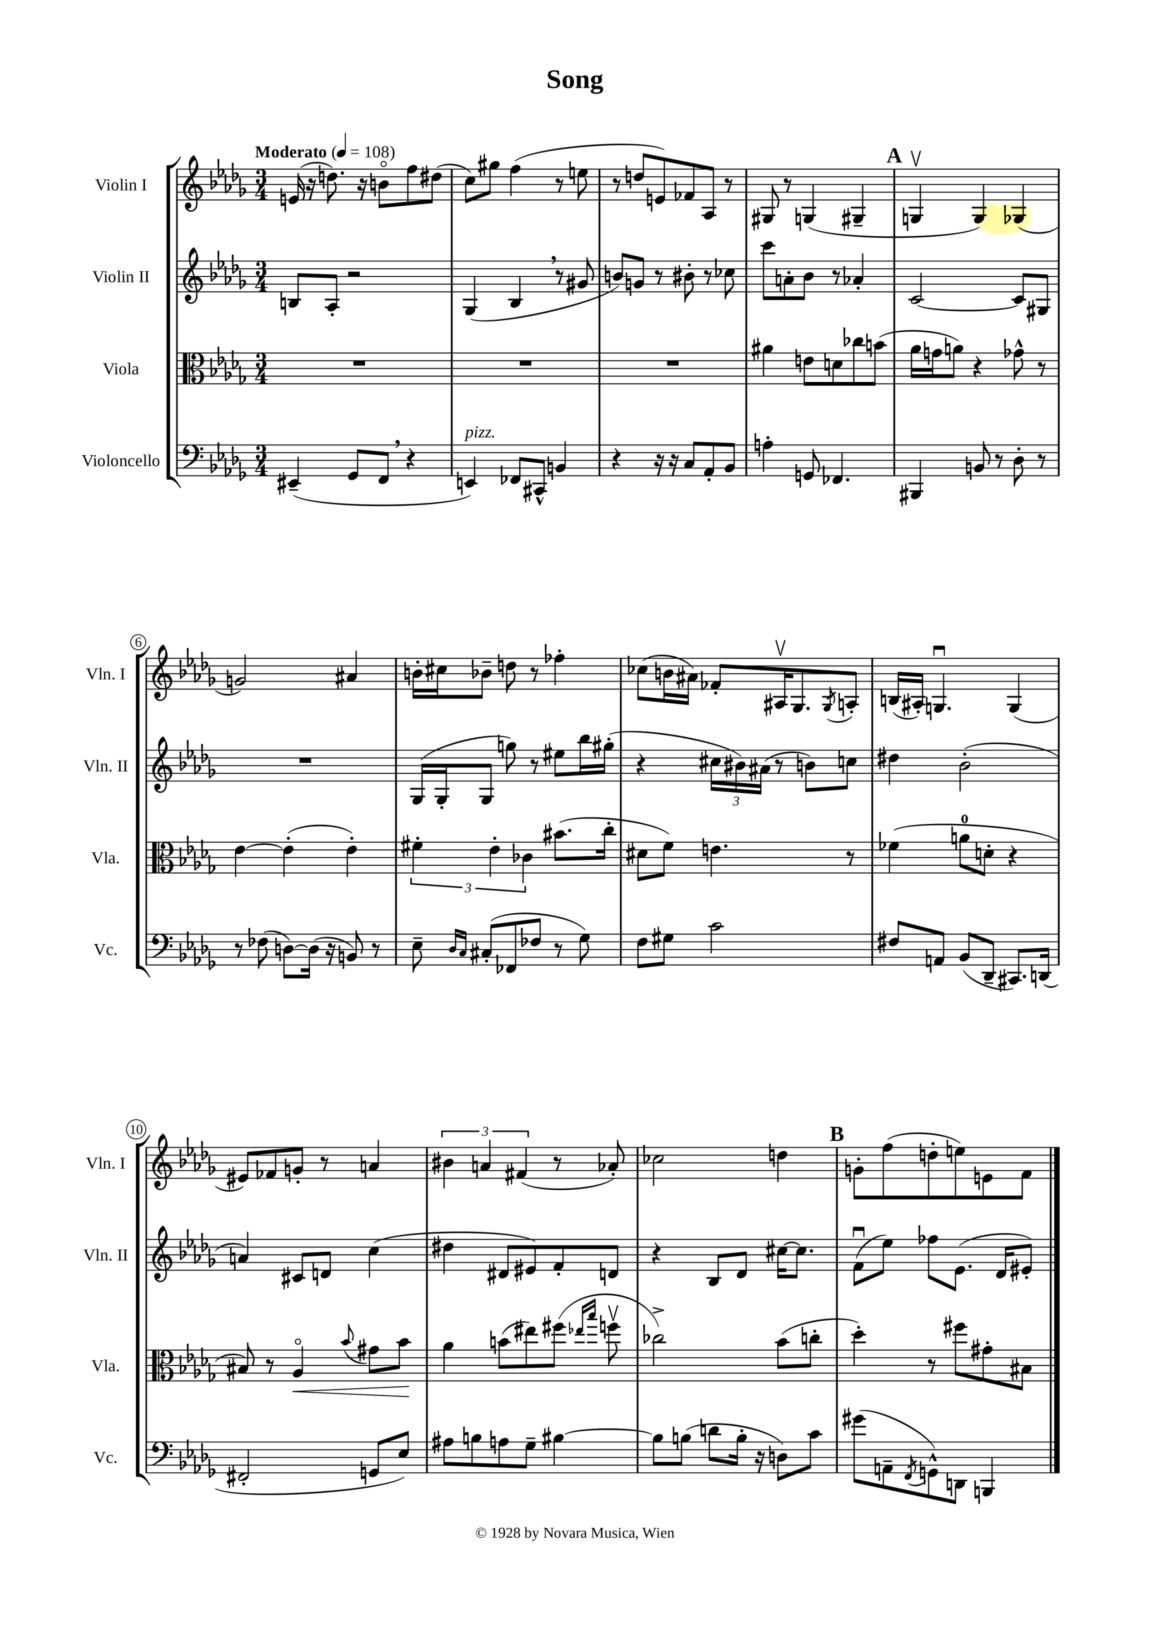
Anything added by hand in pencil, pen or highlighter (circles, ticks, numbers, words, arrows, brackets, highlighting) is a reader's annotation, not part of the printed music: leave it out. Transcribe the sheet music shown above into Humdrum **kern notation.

**kern	**kern	**dynam	**kern	**kern
*part4	*part3	*part3	*part2	*part1
*staff4	*staff3	*staff3	*staff2	*staff1
*I"Violoncello	*I"Viola	*	*I"Violin II	*I"Violin I
*I'Vc.	*I'Vla.	*	*I'Vln. II	*I'Vln. I
*clefF4	*clefC3	*	*clefG2	*clefG2
*k[b-e-a-d-g-]	*k[b-e-a-d-g-]	*	*k[b-e-a-d-g-]	*k[b-e-a-d-g-]
*M3/4	*M3/4	*	*M3/4	*M3/4
*MM108	*MM108	*	*MM108	*MM108
=1	=1	=1	=1	=1
!	!	!	!	!LO:TX:a:B:t=Moderato
(4EE#X~/	2.r	.	8Bn/L	(16en/
.	.	.	.	16r
.	.	.	8A-'/J	8.ddn\)
8GG-/L	.	.	2r	.
.	.	.	.	16r
8FF,/J	.	.	.	8bn\L
4r	.	.	.	8ff\
.	.	.	.	(8dd#X\J
=2	=2	=2	=2	=2
!LO:TX:a:i:t=pizz.	!	!	!	!
4EEn/)	2.r	.	(4G-/	8cc\L)
.	.	.	.	8gg#X\J
8FF-X/L	.	.	4B-,/	(4ff\
8CC#X^^/J	.	.	.	.
4BBn/	.	.	8r	8r
.	.	.	8g#X/	8een\
=3	=3	=3	=3	=3
4r	2.r	.	8bn/L)	8r
.	.	.	8gn/J	8ddn/L
16r	.	.	8r	8en/)
16r	.	.	.	.
8C/L	.	.	8b#X'\	8f-X/
8AA-'/	.	.	8r	8A-/J
8BB-/J	.	.	8cc-X\	8r
=4	=4	=4	=4	=4
4An'\	4a#X\	.	8ccc\L	8G#X/
.	.	.	8an'\	8r
8GGn/	8en\L	.	8b-\J	(4Gn/
4.FF-X/	8dn\	.	8r	.
.	8cc-X\	.	4a-X'/	4G#X~/
.	(8bn\J	.	.	.
!!LO:REH:place=s1:t=A
=5	=5	=5	=5	=5
4BBB#X/	16a-\LL	.	[2c/	4Gnv/
.	16gn\J	.	.	.
.	8an\J)	.	.	.
8BBn/	4r	.	.	4G/)
8r	.	.	.	.
8D-'\	8g-X^^\	.	8c/L]	(4G-X/
8r	8r	.	8G#X/J	.
!!LO:LB:g=z
=6	=6	=6	=6	=6
8r	[4e-\	.	2.r	2gn/)
(8F-X\	.	.	.	.
[8Dn\L)	(4e-'\]	.	.	.
(16D\Jk]	.	.	.	.
16r	.	.	.	.
8BBn/)	4e-'\)	.	.	4a#X/
8r	.	.	.	.
=7	=7	=7	=7	=7
8E-~\	6f#X'\	.	(16G-/LL	16bn'\LL
.	.	.	16G-'/J	16cc#X\J
16qqD-/LL	.	.	.	.
16qqC/JJ	.	.	.	.
(8C#X'/L	.	.	8G-/J	8b-X~\J
.	6e-'\	.	.	.
8FF-X/	.	.	8ggn\)	8ddn\
.	6c-X\	.	.	.
8F-X/J	.	.	8r	8r
8r	(8.b#X\L	.	8ee#X\L	4ff-X'\
8G-\)	.	.	16bb-\L	.
.	16cc'\Jk	.	(16gg#X'\JJ	.
=8	=8	=8	=8	=8
8F\L	8d#X\L	.	4r	(8cc-X\L
8G#X\J	8f\J)	.	.	16bn\L
.	.	.	.	16a#X\JJ)
2c\	4.en\	.	24cc#X\LL	8f-X'/L
.	.	.	24b#X\)	.
.	.	.	(24a#X\JJ	.
.	.	.	8r	16A#Xv/K
.	.	.	.	8.G-/
.	.	.	8bn\L)	.
.	.	.	.	8qG-/
.	8r	.	8ccn\J	8An'/J
=9	=9	=9	=9	=9
8F#X/L	(4f-X\	.	4dd#X\	(16Bn/LL
.	.	.	.	16A#X'/JJ)
8AAn/J	.	.	.	4.Gnu/
(8BB-/L	8an\L	.	(2b-'\	.
8DD-~/J	8dn'\J	.	.	.
8.CC#X/L)	4r	.	.	(4G/
(16DDn/Jk	.	.	.	.
!!LO:LB:g=z
=10	=10	=10	=10	=10
2FF#X'/	8B#X/)	.	4an/)	8e#X/L)
.	8r	.	.	8f-X/
!	!	!LO:HP:b	!	!
.	4A-/	<	8c#X/L	8gn'/J
.	.	.	8dn/J	8r
.	8qqb-/	.	.	.
8GGn/L	8g#X\L	.	(4cc\	4an/
8E-/J)	8b-\J	.	.	.
.	.	[	.	.
=11	=11	=11	=11	=11
8A#X\L	4a-\	.	4dd#X\	6b#X\
8Bn\	.	.	.	.
.	.	.	.	6an/
8An\	(8bn\L	.	8d#X/L	.
.	.	.	.	(6f#X/
8G-~\J	8ee#X\)	.	8e#X/)	.
[4B#X\	(8ff#X\J	.	8f'/	8r
.	16qqee-X/LL	.	.	.
.	16qqbb-/JJ	.	.	.
.	8ffnv\	.	8dn/J	8a-X'/)
=12	=12	=12	=12	=12
8B#\L]	2cc-X^\)	.	4r	2cc-X\
(8Bn\J	.	.	.	.
8dn\L	.	.	8B-/L	.
16B'\Jk	.	.	8d-/J	.
16r	.	.	.	.
8Dn\L)	(8b-\L	.	[16cc#X\KL	4ddn\
.	.	.	8.cc#\J]	.
8c\J	8ccn'\J	.	.	.
!!LO:REH:place=s1:t=B
=13	=13	=13	=13	=13
(8g#X\L	4dd-'\)	.	(8fu\L	8gn'\L
8AAn~\	.	.	8ee-\J)	(8ff\
8qFF/	.	.	.	.
8GGn^^\)	8r	.	8ff-X\L	8ddn'\
8DDn\J	8ff#X\L	.	(8.e-\J	8een\)
4BBBn/	8g#X'\	.	.	8en\
.	.	.	16d-/KL	.
.	8B#X\J	.	8e#X'/J)	8f\J
==	==	==	==	==
*-	*-	*-	*-	*-
